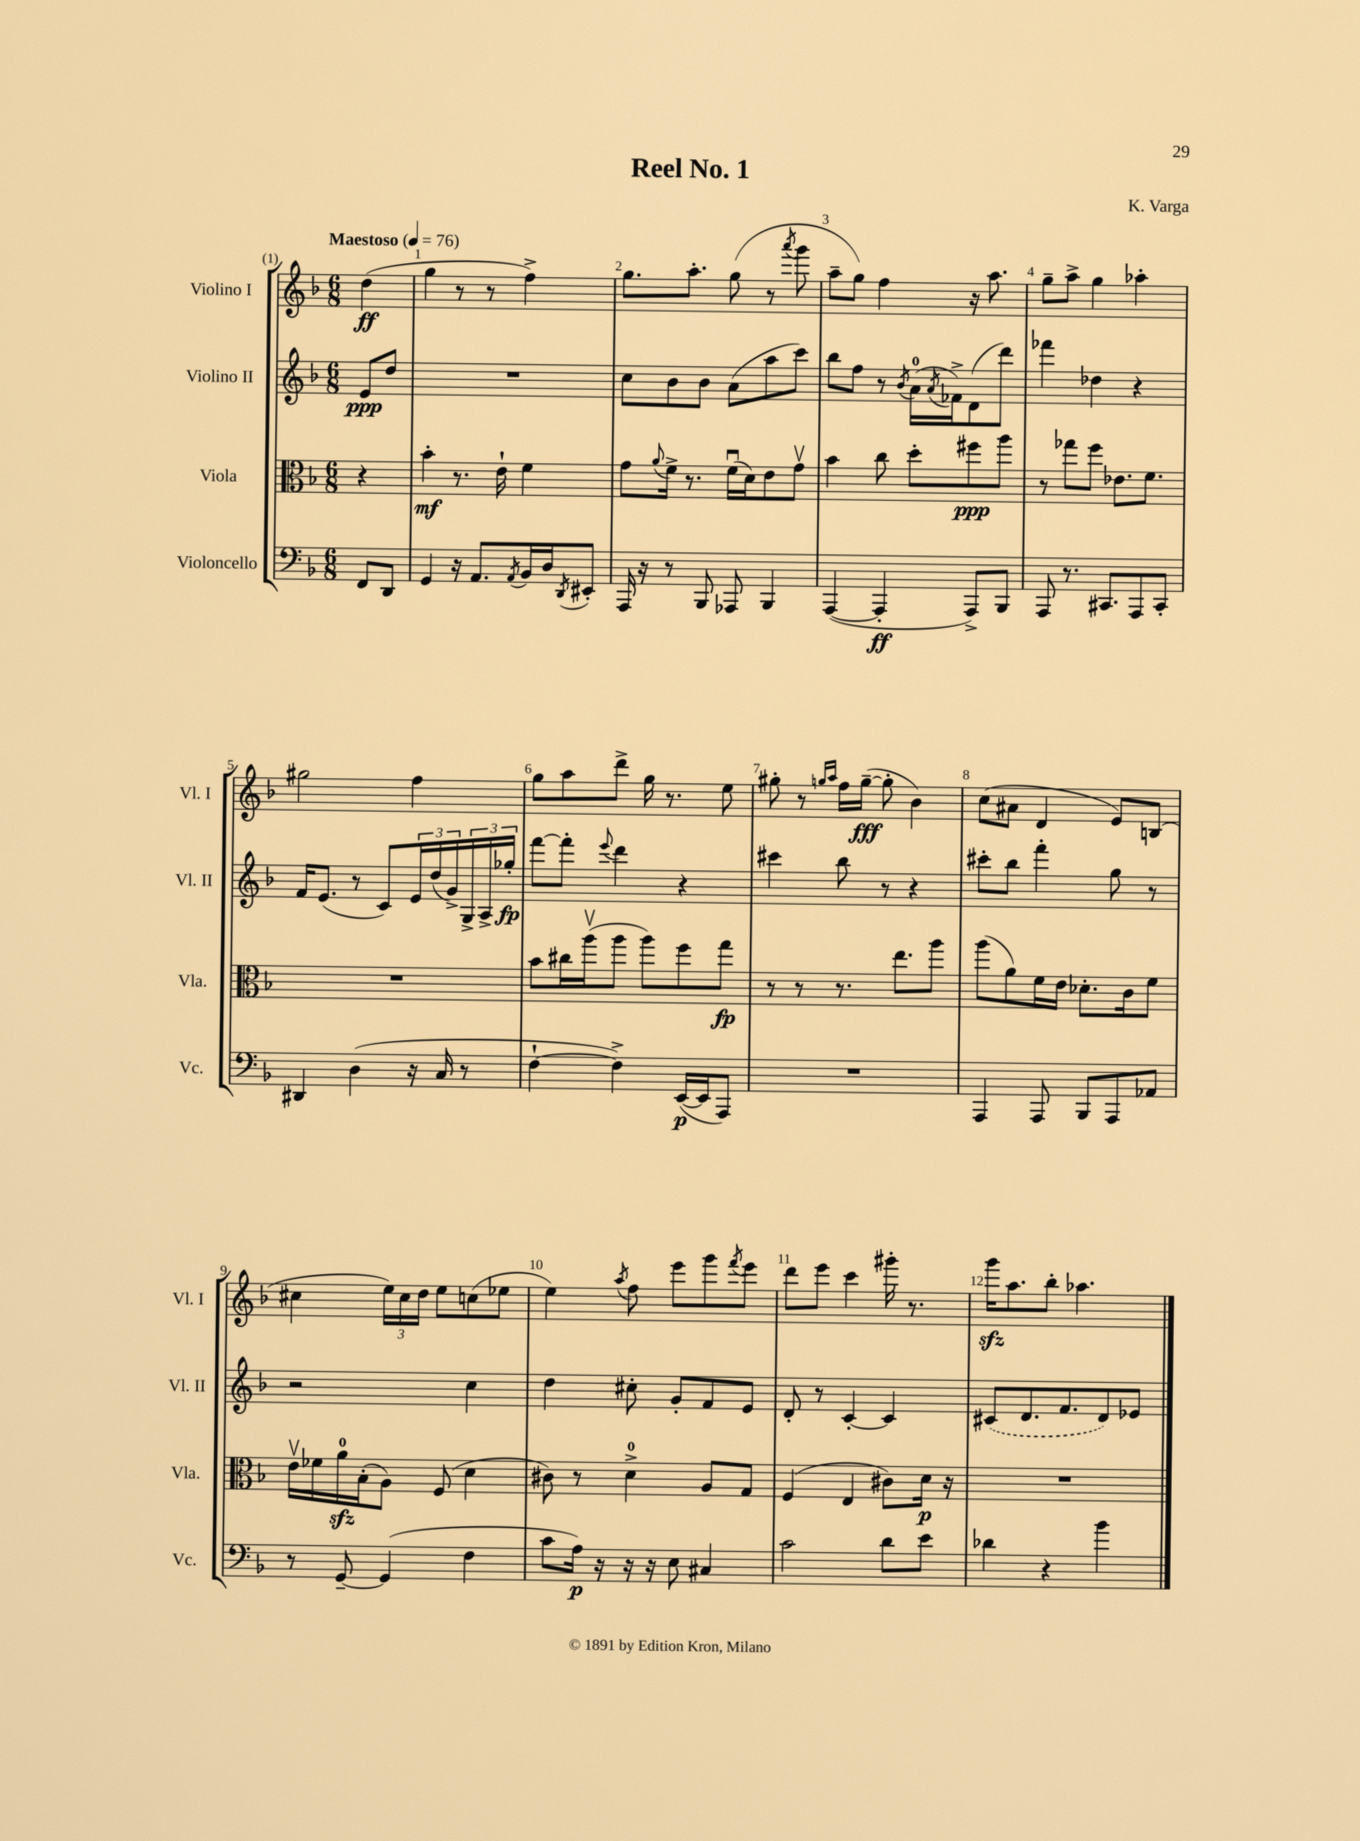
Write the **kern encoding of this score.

**kern	**dynam	**kern	**dynam	**kern	**dynam	**kern	**dynam
*part4	*part4	*part3	*part3	*part2	*part2	*part1	*part1
*staff4	*staff4	*staff3	*staff3	*staff2	*staff2	*staff1	*staff1
*I"Violoncello	*	*I"Viola	*	*I"Violino II	*	*I"Violino I	*
*I'Vc.	*	*I'Vla.	*	*I'Vl. II	*	*I'Vl. I	*
*clefF4	*	*clefC3	*	*clefG2	*	*clefG2	*
*k[b-]	*	*k[b-]	*	*k[b-]	*	*k[b-]	*
*M6/8	*	*M6/8	*	*M6/8	*	*M6/8	*
*MM76	*	*MM76	*	*MM76	*	*MM76	*
=	=	=	=	=	=	=	=
!	!	!	!	!	!	!LO:TX:a:B:t=Maestoso	!
8FF/L	.	4r	.	8e/L	ppp	(4dd\	ff
8DD/J	.	.	.	8dd/J	.	.	.
=1	=1	=1	=1	=1	=1	=1	=1
4GG/	.	4b-'\	mf	2.r	.	4gg\	.
16r	.	8.r	.	.	.	8r	.
8.AA/L	.	.	.	.	.	.	.
.	.	.	.	.	.	8r	.
.	.	16e`\	.	.	.	.	.
8qAA/	.	.	.	.	.	.	.
16BB-/L	.	4f\	.	.	.	4ff^\)	.
16D/J	.	.	.	.	.	.	.
8qDD/	.	.	.	.	.	.	.
8EE#X'/J	.	.	.	.	.	.	.
=2	=2	=2	=2	=2	=2	=2	=2
16AAA/	.	8g\L	.	8cc\L	.	8.gg\L	.
16r	.	.	.	.	.	.	.
.	.	8qqa/	.	.	.	.	.
8r	.	16f^\Jk	.	8b-\	.	.	.
.	.	8.r	.	.	.	8.aa'\J	.
8BBB-/	.	.	.	8b-\J	.	.	.
8AAA-X/	.	(16fu\LL	.	(8a\L	.	(8gg\	.
.	.	16d\J)	.	.	.	.	.
4BBB-/	.	8e\	.	8aa\	.	8r	.
.	.	.	.	.	.	8qaaa/	.
.	.	8gv\J	.	8ccc\J)	.	8ggg\	.
=3	=3	=3	=3	=3	=3	=3	=3
([4AAA/	.	4b-\	.	8bb-\L	.	8aa~\L	.
.	.	.	.	8ff\J	.	8gg\J)	.
4AAA'/]	ff	8cc\	.	8r	.	4ff\	.
.	.	.	.	8qb-/	.	.	.
.	.	8dd'\L	.	(16a\LL	.	.	.
.	.	.	.	8qa/	.	.	.
.	.	.	.	16f-X^\J)	.	.	.
8AAA^/L)	.	8ff#X\	ppp	(8d\	.	16r	.
.	.	.	.	.	.	8.aa\	.
8BBB-/J	.	8aa\J	.	8ddd\J)	.	.	.
=4	=4	=4	=4	=4	=4	=4	=4
8AAA/	.	8r	.	4fff-X\	.	8gg~\L	.
8.r	.	8gg-X\L	.	.	.	8aa^\J	.
.	.	8ff\J	.	4dd-X\	.	4gg\	.
8.CC#X/L	.	.	.	.	.	.	.
.	.	8.e-X\L	.	.	.	.	.
8AAA/	.	.	.	4r	.	4aa-X'\	.
.	.	8.f\J	.	.	.	.	.
8CC#'/J	.	.	.	.	.	.	.
!!LO:LB:g=z
=5	=5	=5	=5	=5	=5	=5	=5
4DD#X/	.	2.r	.	16f/KL	.	2gg#X\	.
.	.	.	.	(8.e/J	.	.	.
(4D\	.	.	.	8r	.	.	.
.	.	.	.	8c/L)	.	.	.
16r	.	.	.	24e/L	.	4ff\	.
.	.	.	.	(24dd/	.	.	.
16C/	.	.	.	.	.	.	.
.	.	.	.	24g^/)	.	.	.
8r	.	.	.	24G^/	.	.	.
.	.	.	.	24A^/	.	.	.
.	.	.	.	24gg-X'/JJ	fp	.	.
=6	=6	=6	=6	=6	=6	=6	=6
[4F`\	.	8b-\L	.	[8fff\L	.	8gg\L	.
.	.	16cc#X\L	.	8fff'\J]	.	8aa\	.
.	.	(16aav\J	.	.	.	.	.
.	.	.	.	8qqeee/	.	.	.
4F^\])	.	8aa\J	.	4ddd\	.	8ddd^\J	.
.	.	8aa\L)	.	.	.	16gg\	.
.	.	.	.	.	.	8.r	.
([16EE/LL	p	8ff\	.	4r	.	.	.
16EE/J]	.	.	.	.	.	.	.
8AAA/J)	.	8gg\J	fp	.	.	8ee\	.
=7	=7	=7	=7	=7	=7	=7	=7
2.r	.	8r	.	4ccc#X\	.	8gg#X'\	.
.	.	8r	.	.	.	8r	.
.	.	.	.	.	.	16qqggn/LL	.
.	.	.	.	.	.	16qqaa/JJ	.
.	.	8.r	.	8bb-\	.	16ff\LL	.
.	.	.	.	.	.	([16gg~\JJ	fff
.	.	.	.	8r	.	8gg'\]	.
.	.	8.ee\L	.	.	.	.	.
.	.	.	.	4r	.	4b-\)	.
.	.	8aa\J	.	.	.	.	.
=8	=8	=8	=8	=8	=8	=8	=8
4AAA/	.	(8aa\L	.	8ccc#X'\L	.	(8cc\L	.
.	.	8a\)	.	8bb-\J	.	8a#X\J	.
8AAA/	.	16f\L	.	4fff'\	.	4d/	.
.	.	16e\JJ	.	.	.	.	.
8BBB-/L	.	8.d-X'\L	.	.	.	.	.
8AAA/	.	.	.	8gg\	.	8e/L)	.
.	.	16c\k	.	.	.	.	.
8AA-X/J	.	8f\J	.	8r	.	(8Bn/J	.
!!LO:LB:g=z
=9	=9	=9	=9	=9	=9	=9	=9
8r	.	16ev\LL	.	2r	.	4cc#X\	.
.	.	16f-X\	.	.	.	.	.
[8GG~/	.	16azz\	.	.	.	.	.
.	.	(16B-'\J	.	.	.	.	.
(4GG/]	.	8A\J)	.	.	.	24ee\LL)	.
.	.	.	.	.	.	24cc#\	.
.	.	.	.	.	.	24dd\JJ	.
.	.	(8F/	.	.	.	8ee\L	.
4F\	.	4d\	.	4cc\	.	(8ccn\	.
.	.	.	.	.	.	8ee-X\J	.
=10	=10	=10	=10	=10	=10	=10	=10
8c\L	.	8c#X\)	.	4dd\	.	4ee\)	.
16A\Jk)	p	8r	.	.	.	.	.
16r	.	.	.	.	.	.	.
.	.	.	.	.	.	8qaa/	.
16r	.	4d^\	.	8cc#X'\	.	8ff\	.
16r	.	.	.	.	.	.	.
8E\	.	.	.	8g'/L	.	8eee\L	.
4C#X/	.	8A/L	.	8f/	.	8ggg\	.
.	.	.	.	.	.	8qfff/	.
.	.	8G/J	.	8e/J	.	8eee\J	.
=11	=11	=11	=11	=11	=11	=11	=11
2c\	.	(4F/	.	8d'/	.	8ddd\L	.
.	.	.	.	8r	.	8eee\J	.
.	.	4E/	.	[4c'/	.	4ccc\	.
8d\L	.	8c#X\L)	.	4c/]	.	16ggg#X'\	.
.	.	.	.	.	.	8.r	.
8e\J	.	16d\Jk	p	.	.	.	.
.	.	16r	.	.	.	.	.
=12	=12	=12	=12	=12	=12	=12	=12
4d-X\	.	2.r	.	(8c#X/L	.	16gggzz\KL	.
.	.	.	.	.	.	8.aa\	.
.	.	.	.	8.d/	.	.	.
4r	.	.	.	.	.	8bb-'\J	.
.	.	.	.	8.f/	.	.	.
.	.	.	.	.	.	4.aa-X\	.
4b-\	.	.	.	8d/)	.	.	.
.	.	.	.	8e-X/J	.	.	.
==	==	==	==	==	==	==	==
*-	*-	*-	*-	*-	*-	*-	*-
